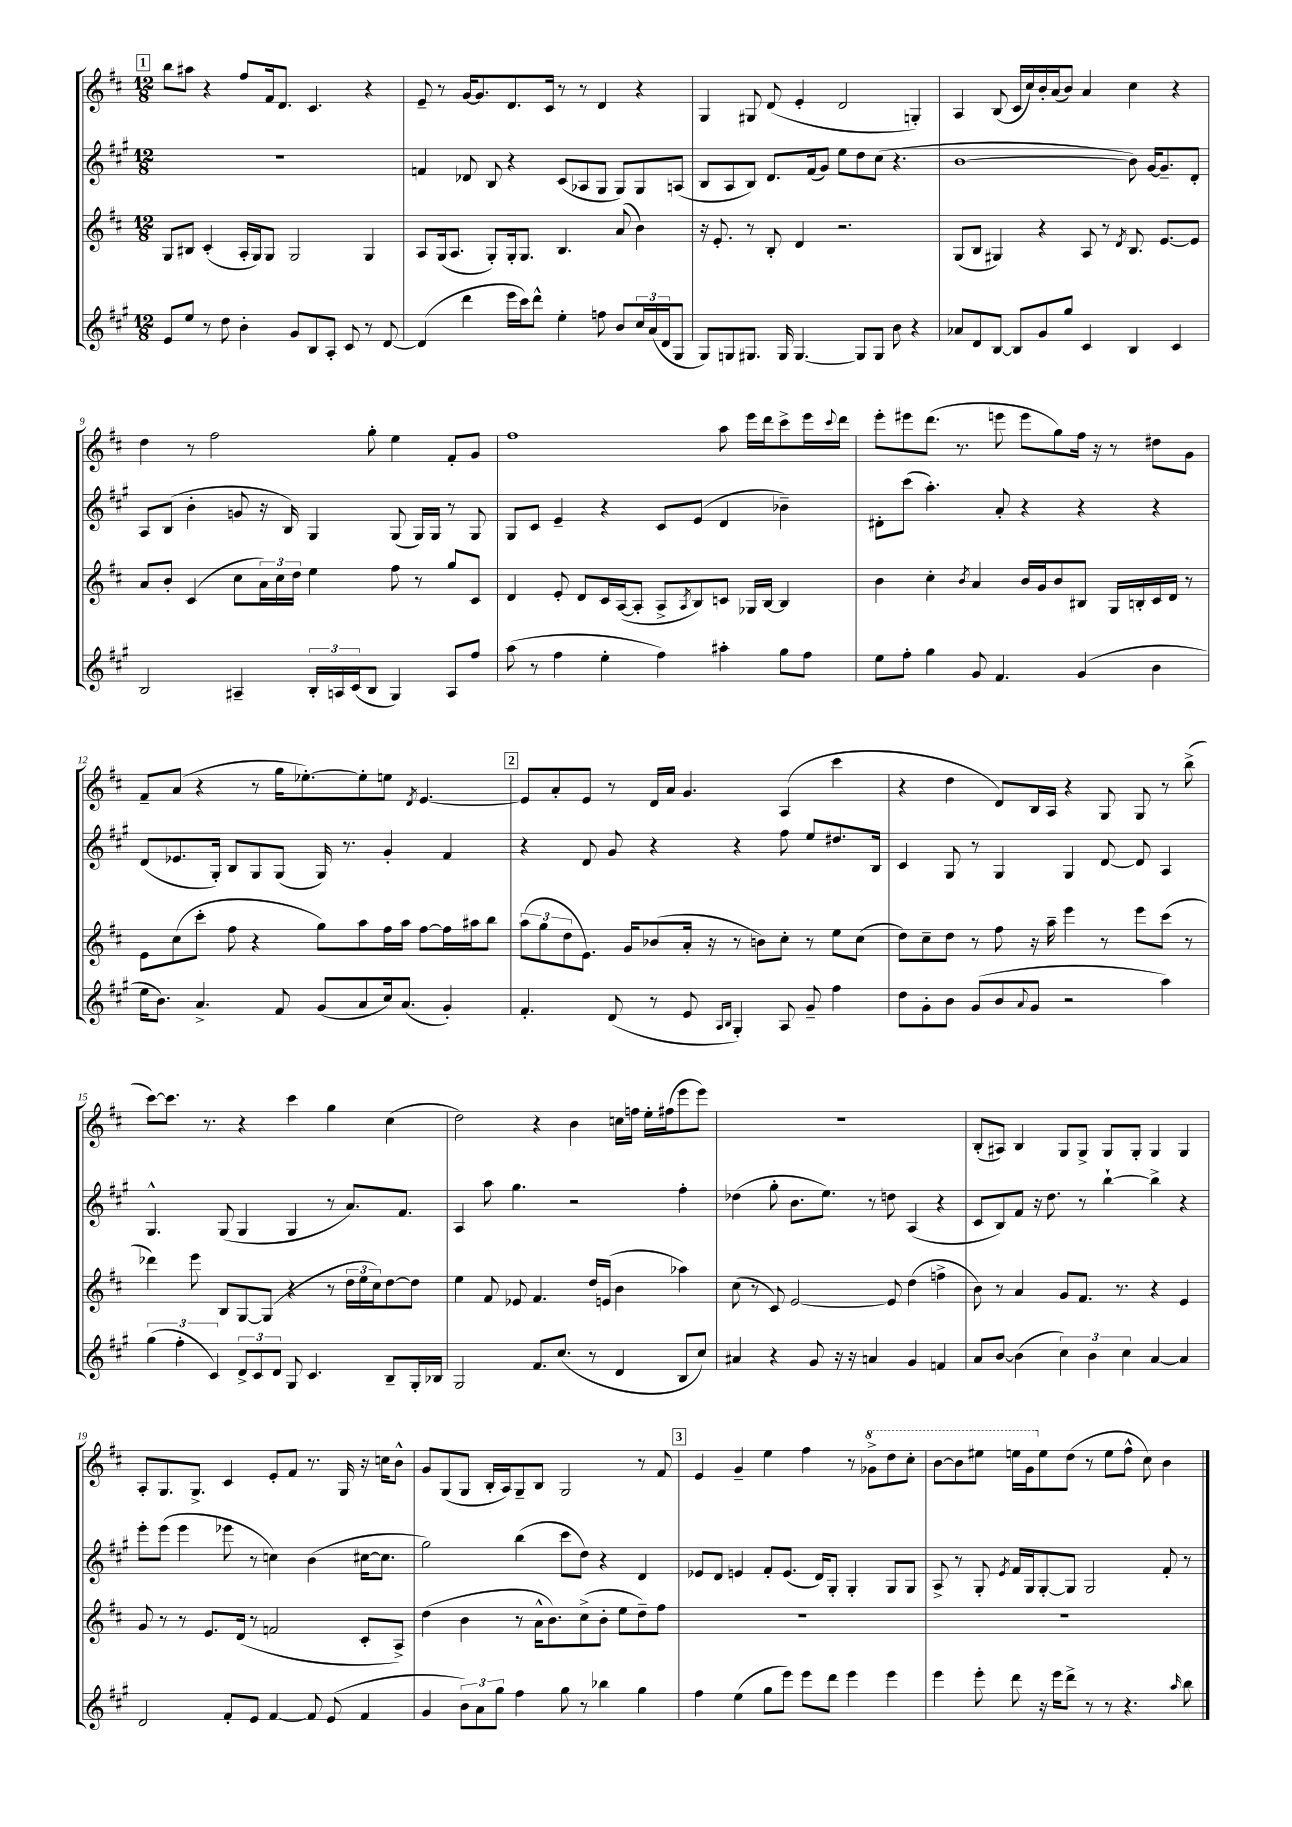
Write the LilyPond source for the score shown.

<<
\new StaffGroup <<
\new Staff = "s0" {
    \clef treble \key d \major \numericTimeSignature \time 12/8
    \mark \markup { \box "1" } b''8 ais''8 r4 fis''8 fis'16 d'8. cis'4. r4 |
    e'8-- r8 g'16~ g'8. d'8. cis'16 r8 r8 d'4 r4 |
    g4 gis8 d'8( e'4-. d'2 g4-.) |
    a4 b8( cis'16 cis''16) b'16-. a'16( b'8) a'4 cis''4 r4 |
    d''4 r8 fis''2 g''8-. e''4 fis'8-. g'8 |
    fis''1 a''8 e'''16 d'''16 cis'''8-> e'''16 \appoggiatura { cis'''8 } d'''16 |
    e'''8-. eis'''8 d'''8.( r8. e'''8 e'''8 g''8) fis''16 r16 r8 dis''8 g'8 |
    fis'8-- a'8( r4 r8 g''16 ees''8.~-.) ees''8-. e''8 \acciaccatura { d'8 } e'4.~ |
    \mark \markup { \box "2" } e'8 a'8-. e'8 r8 d'16 a'16 g'4. a4( cis'''4 |
    r4 d''4 d'8) b16 a16 r4 g8 g8 r8 b''8->( |
    cis'''8~) cis'''8. r8. r4 cis'''4 g''4 cis''4( |
    d''2) r4 b'4 c''16 f''16 e''16-. fis''16( e'''8 e'''8) |
    R1. |
    b8-.( ais8) b4 g8 g8-> g8 g8-. g4 g4 |
    a8-. g8. g8.-> cis'4 e'8-. fis'8 r8. g16 r16 c''16 b'8-^ |
    g'8 g8( g8 b16-. a16) g8-- b8 g2 r8 fis'8 |
    \mark \markup { \box "3" } e'4 g'4-- e''4 fis''4 r8 \ottava #1 ges''8-> d'''8 cis'''8-. |
    b''8~ b''8 eis'''8 e'''16 g''16 \ottava #0 e''8 d''8( r8 e''8 fis''8-^ cis''8) b'4 \bar "|." |
}
\new Staff = "s1" {
    \clef treble \key a \major \numericTimeSignature \time 12/8
    \mark \markup { \box "1" } R1. |
    f'4 des'8 b8 r4 cis'8( aes8 gis8 gis8) gis8 a8( |
    b8 a8 b8) d'8. fis'16( gis'8) e''8 d''8 cis''8( r4. |
    b'1~ b'8) gis'16~ gis'8.-- d'8-. |
    a8 b8( b'4-. g'8 r16 b16) gis4 gis8( gis16) gis16 r8 gis8 |
    gis8 cis'8 e'4-- r4 cis'8 e'8( d'4 bes'4--) |
    dis'8-. cis'''8( a''4.-.) a'8-. r4 r4 r4 |
    d'8( ees'8. gis16-.) b8 gis8 gis8( gis16) r8. gis'4-. fis'4 |
    \mark \markup { \box "2" } r4 d'8 gis'8 r4 r4 fis''8 e''8 dis''8. b16 |
    cis'4 gis8 r8 gis4 gis4 d'8~ d'8 a4 |
    gis4.-^ gis8( gis4 gis4 r8 a'8.) fis'8. |
    a4 a''8 gis''4. r2 fis''4-. |
    des''4( gis''8-. b'8. e''8.) r8 d''8 a4( r4 |
    cis'8 b8) fis'8 r16 d''8. r8 b''4~-! b''4-> r4 |
    e'''8-. e'''8( e'''4 ees'''8 r8 c''4) b'4( cis''16~ cis''8. |
    gis''2) b''4( cis'''8 d''8) r4 d'4 |
    \mark \markup { \box "3" } ees'8 d'8 e'4 fis'8-. e'8.( d'16) gis8-. gis4-. gis8 gis8 |
    a8-> r8 gis8-. \acciaccatura { e'8 } fis'16 gis16 gis8~-. gis8 gis2 fis'8-. r8 \bar "|." |
}
\new Staff = "s2" {
    \clef treble \key d \major \numericTimeSignature \time 12/8
    \mark \markup { \box "1" } g8 bis8 cis'4-.( a16-. g16) g8 g2 g4 |
    a8 g16( a8. g8-.) g16-. g8. b4. a'8( b'4) |
    r16 e'8.-. r8 b8-. d'4 r2. |
    g8( b8 gis4) r4 a8 r8 \acciaccatura { d'8 } b8. e'8.~ e'8 |
    a'8 b'8-. cis'4( cis''8 \tuplet 3/2 { a'16) cis''16 d''16 } e''4 fis''8 r8 g''8 cis'8 |
    d'4 e'8-. d'8 cis'16 a16~( a8-. a8-> \acciaccatura { a8 } b8) c'8 ges16 b16~ b4 |
    b'4 cis''4-. \acciaccatura { b'8 } a'4 b'16 g'16 b'8 bis8 g16 b16-. cis'16 d'16 r8 |
    e'8 cis''8( cis'''8-. fis''8 r4 g''8) a''8 fis''16 a''16 fis''8~ fis''16 ais''16 b''8 |
    \mark \markup { \box "2" } \tuplet 3/2 { a''8( g''8 d''8 } e'8.) g'16 bes'8( a'16-. r16 r8 b'8) cis''8-. r8 e''8 cis''8( |
    d''8) cis''8-- d''8 r8 fis''8 r16 a''16-- e'''4 r8 e'''8 cis'''8( r8 |
    des'''4) e'''8 b8 g8~ g8( r4 r8 \tuplet 3/2 { d''16 e''16 cis''16) } d''8~ d''8 |
    e''4 fis'8 ees'8 fis'4. d''16 e'16( b'4 aes''4) |
    cis''8( r8 cis'8) e'2~ e'8 d''4( f''4-> |
    b'8) r8 a'4 g'8 fis'8. r8. r4 e'4 |
    g'8 r8 r8 e'8. d'16( r8 f'2 cis'8-. a8->) |
    d''4( b'4 r8 a'16-^ b'8.) cis''8->( b'8-. e''8 d''8--) fis''8 |
    \mark \markup { \box "3" } R1. |
    R1. \bar "|." |
}
\new Staff = "s3" {
    \clef treble \key a \major \numericTimeSignature \time 12/8
    \mark \markup { \box "1" } e'8 e''8 r8 d''8 b'4-. gis'8 b8 a8-. cis'8 r8 d'8~ |
    d'4( d'''4 e'''16 cis'''16) d'''8-^ e''4-. f''8 b'8 \tuplet 3/2 { cis''16 a'16( d'16 } gis8 |
    gis8) g8 gis8. gis16 gis4.~ gis8 gis8 b'8 r4 |
    aes'8 d'8 b8~ b8 gis'8 gis''8 cis'4 b4 cis'4 |
    b2 ais4-- \tuplet 3/2 { b16-. a16 cis'16( } b8 gis4) a8 fis''8 |
    a''8( r8 fis''4 e''4-. fis''4) ais''4-. gis''8 fis''8 |
    e''8 fis''8-. gis''4 gis'8 fis'4. gis'4( b'4 |
    e''16 b'8.) a'4.-> fis'8 gis'8( a'8 cis''16) a'8.( gis'4-.) |
    \mark \markup { \box "2" } fis'4.-. d'8( r8 e'8 \grace { a16 b16 } gis4-.) a8 gis'8-- fis''4 |
    d''8 gis'8-. b'8 gis'8( b'8 \appoggiatura { a'8 } gis'8 r2 a''4) |
    \tuplet 3/2 { gis''4( fis''4-. cis'4) } \tuplet 3/2 { d'8-> cis'8 d'8 } gis8 cis'4. b8-- gis16-. bes16 |
    gis2 fis'8. cis''8.( r8 d'4 b8 cis''8) |
    ais'4 r4 gis'8 r16 r16 a'4 gis'4 f'4 |
    a'8 b'8~ b'4( \tuplet 3/2 { cis''4) b'4 cis''4 } a'4~ a'4 |
    d'2 fis'8-. e'8 fis'4~ fis'8 e'8( fis'4 |
    gis'4 \tuplet 3/2 { b'8) a'8 gis''8 } fis''4 gis''8 r8 bes''4 gis''4 |
    \mark \markup { \box "3" } fis''4 e''4( gis''8 e'''8) e'''8 d'''8 e'''4 e'''4 |
    e'''4 e'''8-. d'''8 r16 e'''16 d'''8-> r8 r8 r4. \grace { a''16 } b''8 \bar "|." |
}
>>
>>
\layout { \context { \Score currentBarNumber = #5 } }
